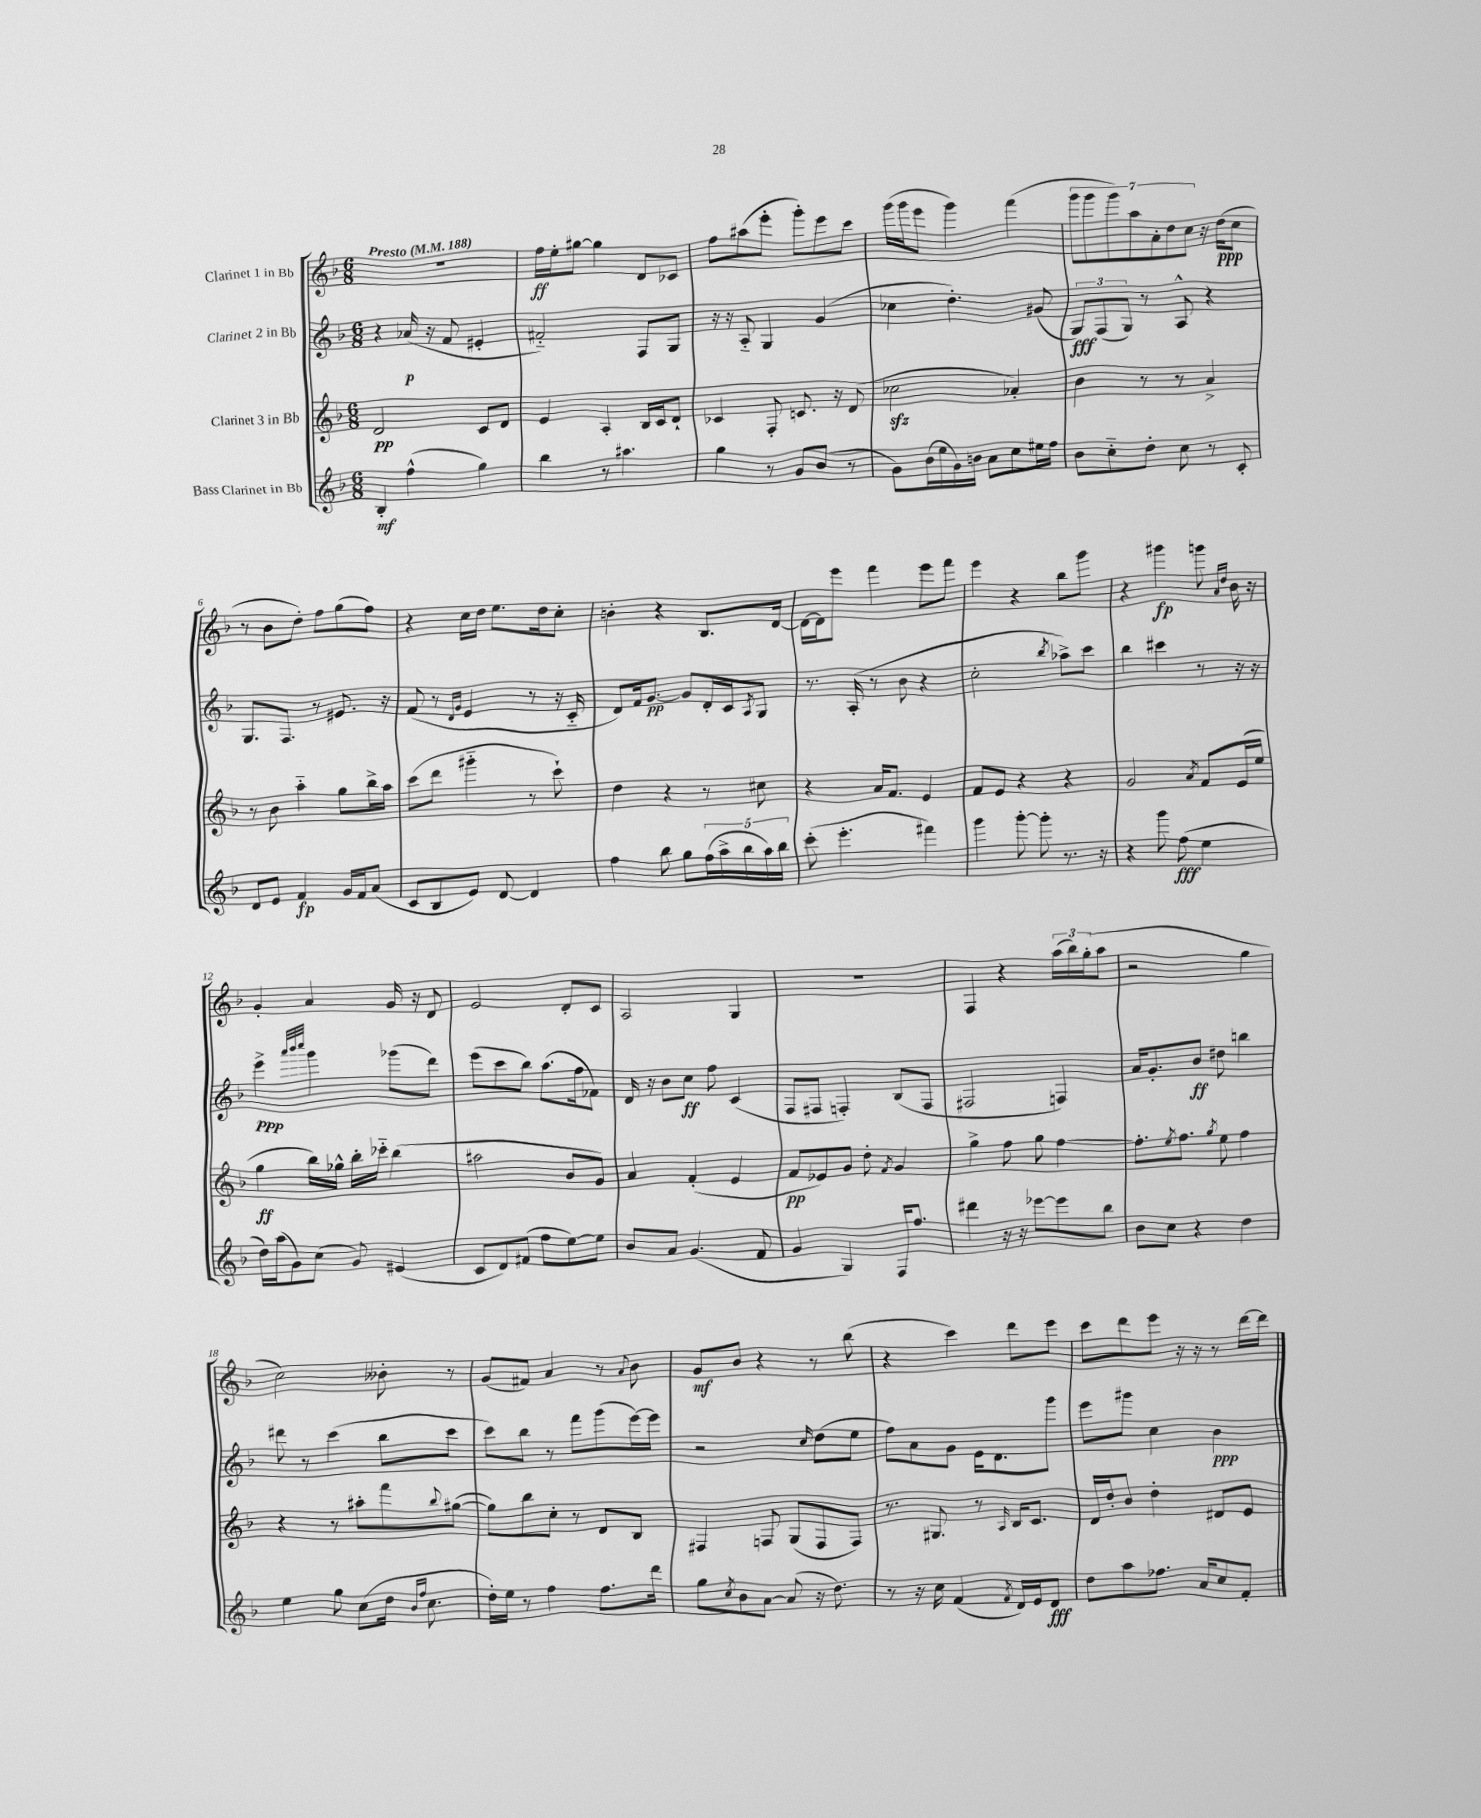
<<
\new StaffGroup <<
\new Staff = "s0" \with { instrumentName = "Clarinet 1 in Bb" } {
    \clef treble \key f \major \numericTimeSignature \time 6/8 \tempo "Presto" 4 = 188
    R2. |
    f''16\ff e''16-. gis''8~ gis''4 d'8 ces'8 |
    f''8 ais''8( e'''8-. g'''8-.) e'''8 c'''8 |
    g'''16( g'''16 e'''8 g'''4) f'''4( |
    \tuplet 7/4 { g'''8 g'''8 g'''8) a''8 a'8-. d''8 c''8 } r16 d''16\ppp( c''8 |
    r8 bes'8 d''8-.) f''8 g''8( f''8) |
    r4 c''16 d''16 e''8. d''16 c''8-. |
    b'4-. r4 bes8. d'16~ |
    d'16~ d'16 e'''8 f'''4 e'''8 f'''8 |
    e'''4 r4 bes''8 g'''8 |
    r4 gis'''4\fp g'''8 \grace { a'16 d''16 } bes'16 r16 |
    g'4-. a'4 g'16 r16 d'8 |
    e'2 d'8-. c'8 |
    a2 g4 |
    R2. |
    f4 r4 \tuplet 3/2 { a''16( bes''16) g''16-.( } a''8 |
    r2 g''4 |
    c''2) beses'8-. r8 |
    g'8( fis'8) a'4 r8 \appoggiatura { a'8 } bes'8 |
    g'8\mf bes'8 r4 r8 bes''8( |
    r4 c'''4) d'''8 e'''8 |
    c'''8 d'''8 e'''8 r16 r16 r8 d'''16~ d'''16 \bar "|." |
}
\new Staff = "s1" \with { instrumentName = "Clarinet 2 in Bb" } {
    \clef treble \key f \major \numericTimeSignature \time 6/8
    r4 aes'16\p( r16 f'8 eis'4-. |
    fis'2-_) f8 g8 |
    r16 r16 a8-_ g4 g'4( |
    ces''4 d''4.-.) gis'8( |
    \tuplet 3/2 { g8\fff) f8( g8) } r8 a8-^ r4 |
    g8. f8. r8 eis'8. r16 |
    f'8( r8 \grace { d'16 g'16 } e'4 r8 r16 c'16-_ |
    d'8) f'16 g'8.~\pp g'8 d'16-. c'16 \acciaccatura { a8 } g8 |
    r8. a16-.( r8 bes'8 r4 |
    c''2-. \acciaccatura { bes''8 } aes''8->) c'''8 |
    bes''4 cis'''4 r8 r16 r16 |
    e'''4->\ppp \grace { a'''32 bes'''32 c''''32 } g'''4 ges'''8( d'''8) |
    e'''8( c'''8 bes''8) a''8.( f''16 fes'8) |
    d'16 r16 bes'8 c''8\ff f''8 c'4( |
    f8 fis8 f4-.) bes8( f8 |
    fis2 f4) |
    a'16 g'8.-. bes'8\ff dis''8 b''4 |
    dis'''8 r8 c'''4( bes''8 c'''8 |
    c'''8) bes''8 r8 f'''8 g'''8( e'''16~) e'''16 |
    r2 \grace { c''16 } d''8( e''8 |
    f''8) a'8 g'8 e'16 d'8. g'''8 |
    e'''8 gis'''8 c''4 bes'4\ppp \bar "|." |
}
\new Staff = "s2" \with { instrumentName = "Clarinet 3 in Bb" } {
    \clef treble \key f \major \numericTimeSignature \time 6/8
    d'2\pp c'8 d'8 |
    e'4 a4-. bes16 c'16 d'8-! |
    ces'4 f8-. c'8. r16 d'8( |
    ces''2\sfz aes'4-.) |
    bes'4 r8 r8 a'4-> |
    r8 bes'8 a''4-_ g''8 bes''16-> a''16 |
    c'''8( d'''8 gis'''4-_ r8 c'''8-!) |
    d''4 r4 r8 cis''8 |
    r4 a'16 f'8. e'4 |
    f'8 e'8 r4 r4 |
    g'2 \acciaccatura { a'8 } f'8 e'16( e''16 |
    g''4\ff bes''16) ges''16-^ bes''16-. ces'''16-_ bes''4( |
    ais''2 bes'8 g'8) |
    a'4 f'4-.( e'4 |
    f'8\pp ees'8) g'8 d''8-. \acciaccatura { f'8 } g'4 |
    g''4-> f''8 g''8 f''4~ |
    f''8.-. \acciaccatura { e''8 } f''8. \acciaccatura { g''8 } e''8 f''4 |
    r4 r8 ais''8-. f'''8 \appoggiatura { bes''8 } gis''8~( |
    gis''8) bes''8 c''8-. r8 d'8 bes8 |
    fis4 f8 g8( f8 f8) |
    r8. gis8. r8 \grace { a16 } bes16 c'8. |
    d'16 d''16-. bes'8 d''4-. dis'8 e'8 \bar "|." |
}
\new Staff = "s3" \with { instrumentName = "Bass Clarinet in Bb" } {
    \clef treble \key f \major \numericTimeSignature \time 6/8
    bes4-.\mf f''4-^( g''4) |
    bes''4 r8 ais''4. |
    g''4 r8 g'8 bes'8( r8 |
    g'8) bes'16( e''16 g'16) b'16 a'8 c''8 eis''16 f''16 |
    bes'8 c''8-_ d''8-. c''8 r8 c'8-. |
    d'8 e'8 f'4\fp g'16 f'16 a'8( |
    c'8 bes8 e'8) d'8~ d'4 |
    f''4 bes''8 g''8 \tuplet 5/4 { f''16( a''16-> bes''16 a''16) bes''16 } |
    c'''8-.( e'''4.-. fis'''4) |
    g'''4 g'''8~-. g'''8-. r8. r16 |
    r4 g'''8 f''8\fff( e''4 |
    d''16) a''16( g'8) c''8( g'8) eis'4( |
    c'8 d'8) fis'8( f''8 e''8~) e''8 |
    bes'8 a'8 g'4.( f'8 |
    g'4 g4) f16 f''8. |
    dis'''4 r16 r16 ees'''8~ ees'''8 bes''8 |
    bes'8 c''8 r4 d''4 |
    e''4 g''8 c''8( d''16 \grace { bes'16 f''16 } c''8. |
    d''16-.) e''16 r8 f''4 f''8. d'''16 |
    g''8 \acciaccatura { c''8 } bes'8 a'8~ a'8( r16 d''8.) |
    r8 r16 c''16 f'4( \acciaccatura { f'8 } d'16) e'16 d'8\fff |
    d''8 a''8 fes''8. a'16 c''8 f'8-. \bar "|." |
}
>>
>>
